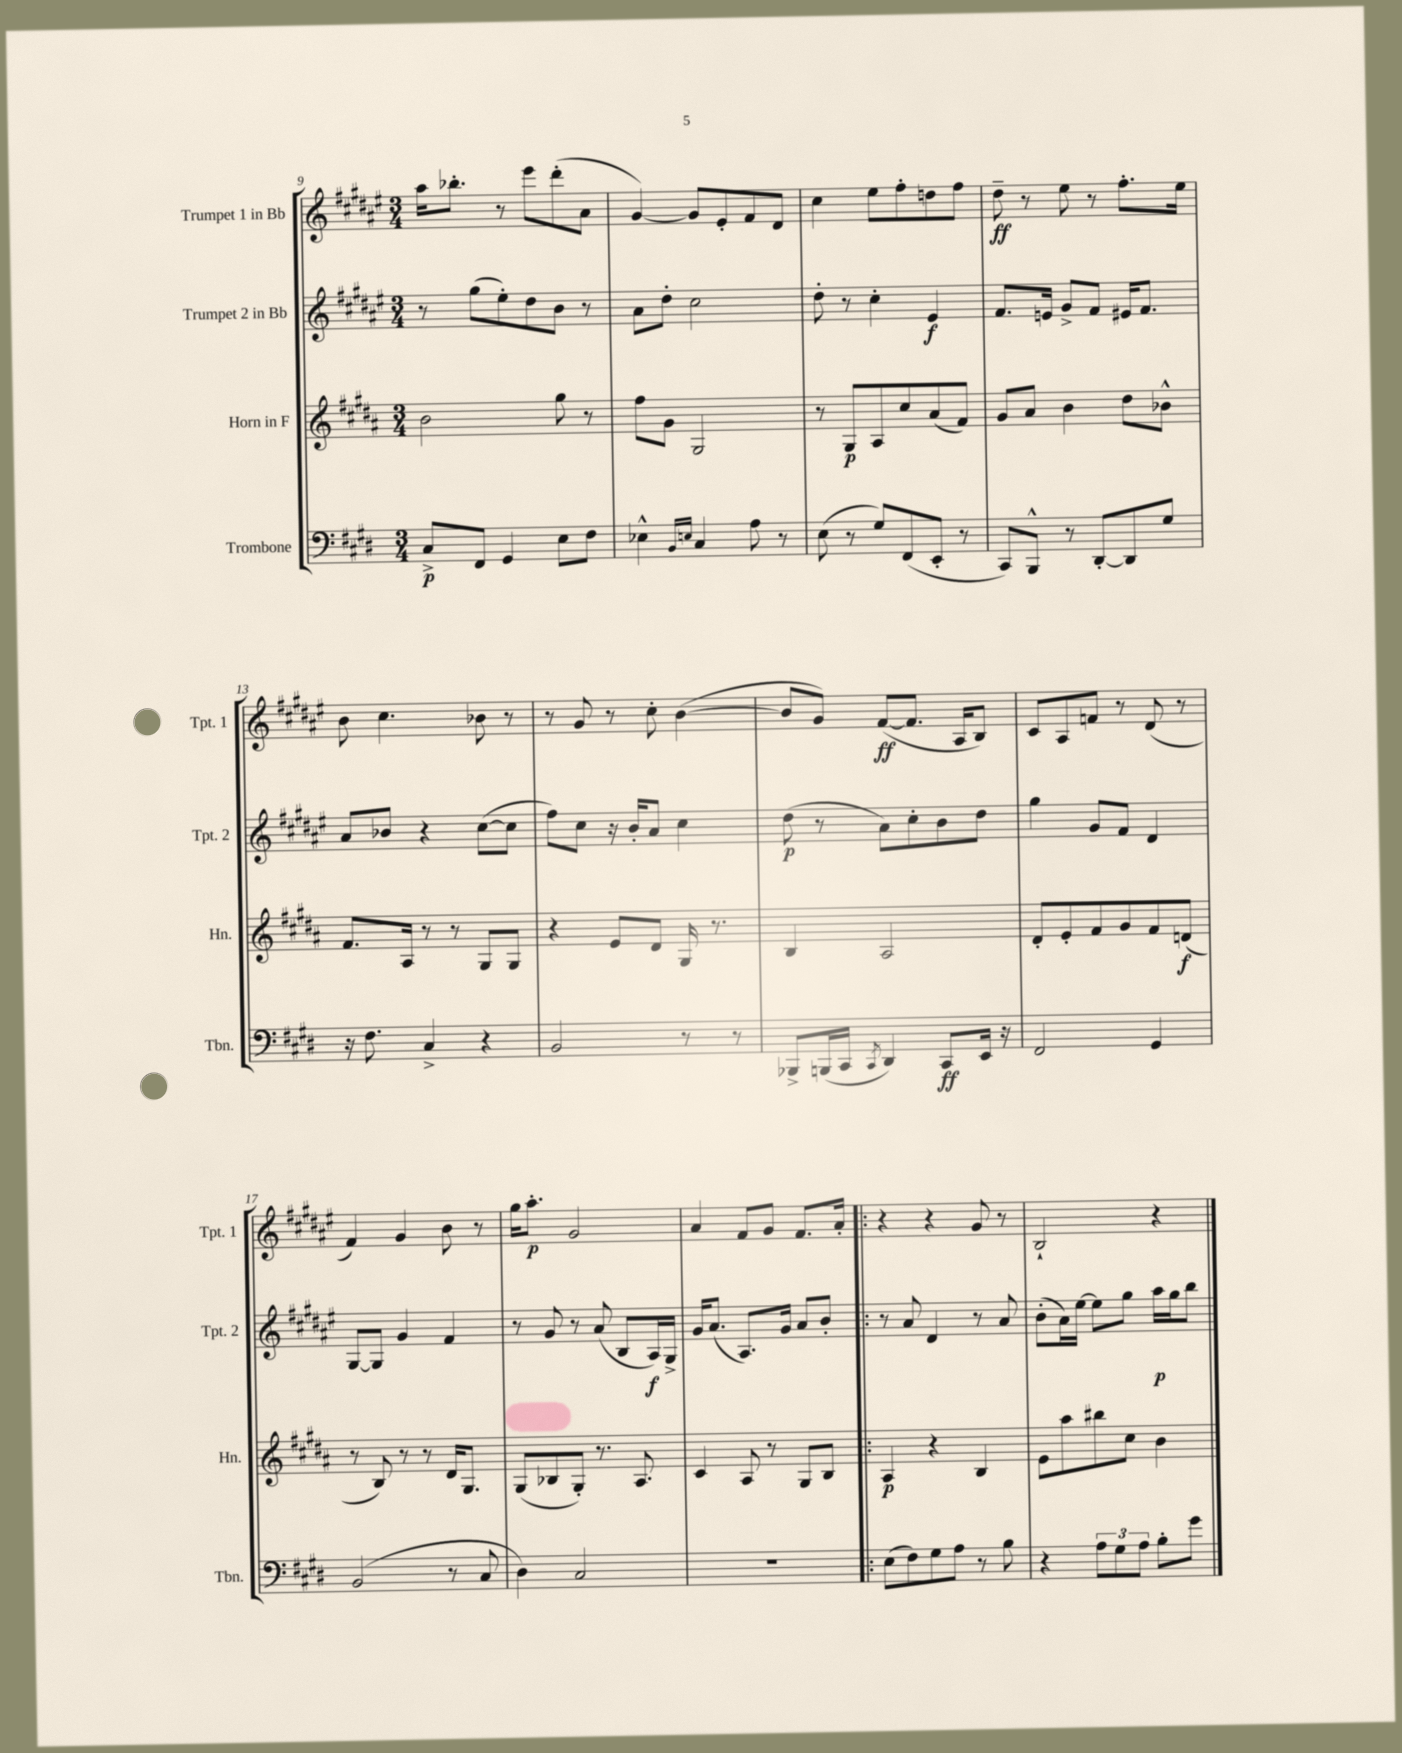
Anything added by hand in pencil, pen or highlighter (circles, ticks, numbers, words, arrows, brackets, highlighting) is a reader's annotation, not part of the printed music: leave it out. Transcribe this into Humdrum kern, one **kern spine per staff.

**kern	**kern	**kern	**kern
*staff4	*staff3	*staff2	*staff1
*clefF4	*clefG2	*clefG2	*clefG2
*k[f#c#g#d#]	*k[f#c#g#d#a#]	*k[f#c#g#d#a#e#]	*k[f#c#g#d#a#e#]
*M3/4	*M3/4	*M3/4	*M3/4
8C#^/L	2b\	8r	16aa#\LK
.	.	.	8.bb-'\J
8FF#/J	.	(8gg#\L	.
4GG#/	.	8ee#'\)	8r
.	.	8dd#\	8eee#\L
8E\L	8gg#\	8b\J	(8ddd#'\
8F#\J	8r	8r	8a#\J
=	=	=	=
4E-^^\	8ff#\L	8a#\L	[4g#/)
.	8g#\J	8dd#'\J	.
16qqBB/LL	.	.	.
16qqE/JJ	.	.	.
4C#/	2G#/	2cc#\	8g#/]L
.	.	.	8e#'/
8A\	.	.	8f#/
8r	.	.	8d#/J
=	=	=	=
(8E\	8r	8dd#'\	4cc#\
8r	8G#/L	8r	.
8G#/L)	8A#/	4cc#'\	8ee#\L
(8FF#/	8cc#/	.	8ff#'\
8EE'/J	(8a#/	4e#/	8dd\
8r	8f#/J)	.	8ff#\J
=	=	=	=
8CC#/L)	8g#/L	8.f#/L	8dd#~\
8BBB^^/J	8a#/J	.	8r
.	.	16e/Jk	.
8r	4b\	8g#^/L	8ee#\
[8DD#'/L	.	8f#/J	8r
8DD#/]	8dd#\L	16e#/LK	8.ff#'\L
.	.	8.f#/J	.
8G#/J	8b-^^\J	.	.
.	.	.	16ee#\Jk
=	=	=	=
16r	8.f#/L	8a#/L	8b\
8.F#\	.	.	.
.	.	8b-/J	4.cc#\
.	16A#/Jk	.	.
4C#^/	8r	4r	.
.	8r	.	.
4r	8G#/L	([8cc#\L	8b-\
.	8G#/J	8cc#\]J	8r
=	=	=	=
2BB/	4r	8ff#\L)	8r
.	.	8cc#\J	8g#/
.	8e/L	16r	8r
.	.	16b'/LK	.
.	8d#/J	8a#/J	8cc#'\
8r	16G#/	4cc#\	([4b\
.	8.r	.	.
8r	.	.	.
=	=	=	=
8BBB-^/L	4B/	(8dd#\	8b/]L
(16BBB/L	.	8r	8g#/J)
16CC#/JJ	.	.	.
8qCC#/	.	.	.
4DD#/)	2A#/	8a#\L)	([8f#/L
.	.	8cc#'\	8.f#/]J
8CC#/L	.	8b\	.
.	.	.	16A#/LK
16EE/Jk	.	8dd#\J	8B/J)
16r	.	.	.
=	=	=	=
2FF#/	8d#'/L	4gg#\	8c#/L
.	8e'/	.	8A#/
.	8f#/	8g#/L	8f/J
.	8g#/	8f#/J	8r
4GG#/	8f#/	4d#/	(8d#/
.	(8d/J	.	8r
=	=	=	=
(2BB/	8r	[8G#/L	4f#/)
.	8B/)	8G#/]J	.
.	8r	4g#/	4g#/
.	8r	.	.
8r	16d#/LK	4f#/	8b\
.	8.G#/J	.	.
8C#/	.	.	8r
=	=	=	=
4D#\)	(8G#/L	8r	16gg#\LK
.	.	.	8.aa#'\J
.	8B-/	8g#/	.
2C#/	8G#'/J)	8r	2g#/
.	8.r	(8a#/	.
.	.	8B/L	.
.	8.A#/	.	.
.	.	16A#/L)	.
.	.	16G#^/JJ	.
=	=	=	=
2.r	4c#/	16g#/LK	4a#/
.	.	(8.a#/J	.
.	8A#/	8.A#/L)	8f#/L
.	8r	.	8g#/J
.	.	16g#/Jk	.
.	8G#/L	8a#/L	8.f#/L
.	8B/J	8b'/J	.
.	.	.	16a#'/Jk
=!|:	=!|:	=!|:	=!|:
(8E\L	4A#/	8r	4r
8F#\)	.	8a#/	.
8G#\	4r	4d#/	4r
8A\J	.	.	.
8r	4B/	8r	8g#/
8B\	.	8a#/	8r
=	=	=	=
4r	8e\L	(8b'\L	2B`/
.	8aa#\	16a#\L)	.
.	.	[16ee#\JJ	.
12A\L	8bb#\	8ee#\]L	.
12G#\	.	.	.
.	8cc#\J	8gg#\J	.
12A\J	.	.	.
8B'\L	4b\	16aa#\LL	4r
.	.	16gg#\J	.
8g#\J	.	8bb\J	.
==	==	==	==
*-	*-	*-	*-
